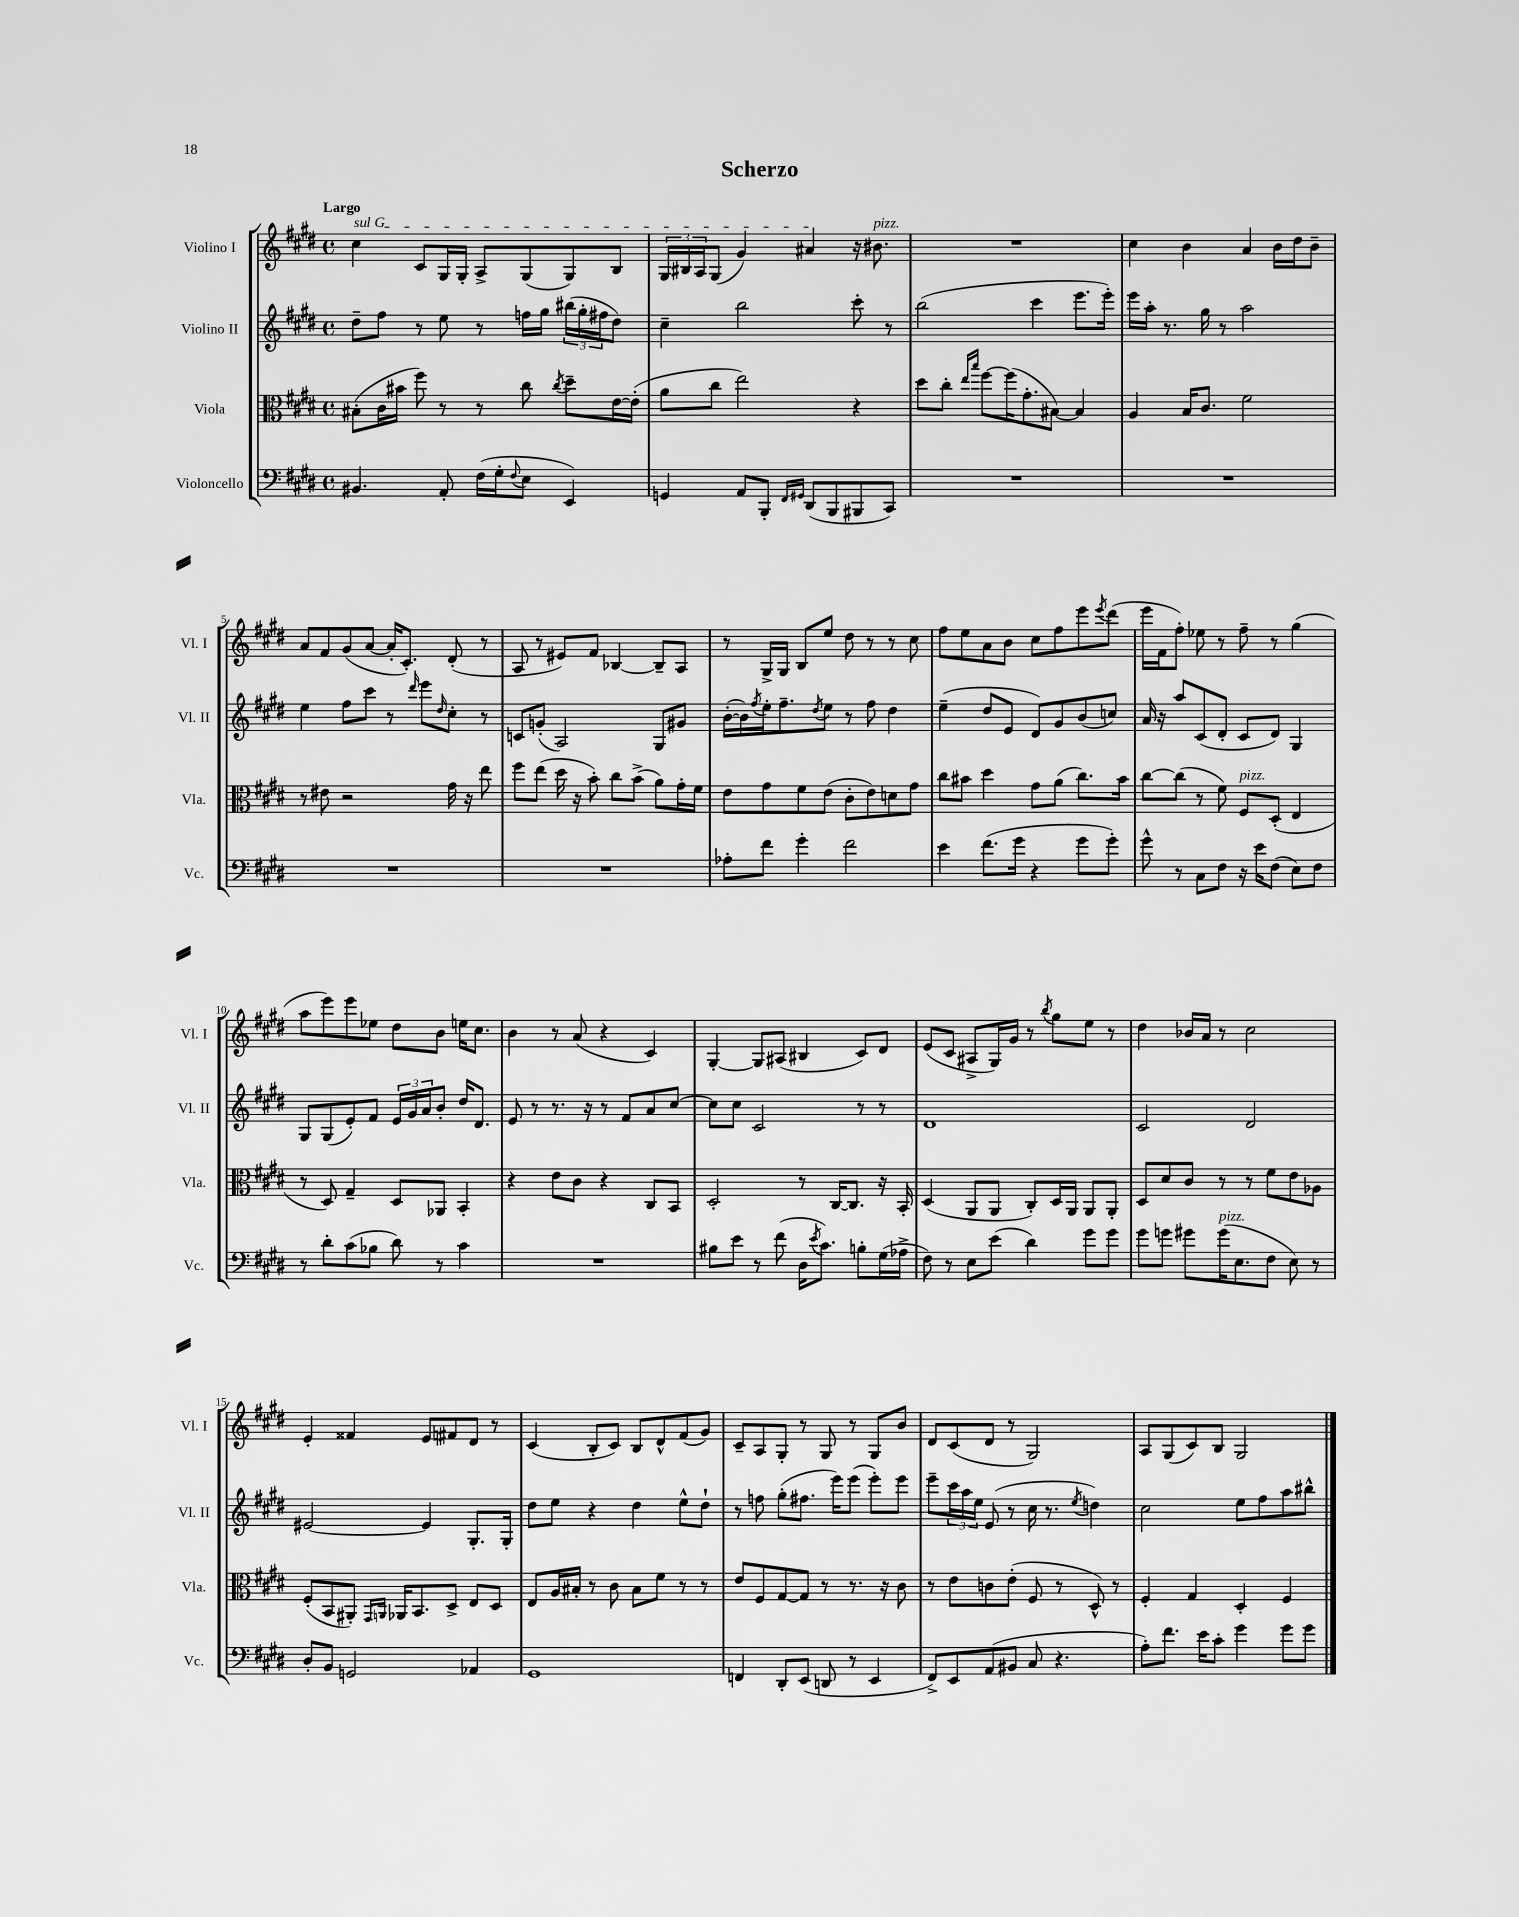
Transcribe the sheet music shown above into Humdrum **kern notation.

**kern	**kern	**kern	**kern
*staff4	*staff3	*staff2	*staff1
*clefF4	*clefC3	*clefG2	*clefG2
*k[f#c#g#d#]	*k[f#c#g#d#]	*k[f#c#g#d#]	*k[f#c#g#d#]
*M4/4	*M4/4	*M4/4	*M4/4
*met(c)	*met(c)	*met(c)	*met(c)
4.BB#	(8B#'	8dd#~	4cc#
.	16c#	8ff#	.
.	16b#	.	.
.	8ff#)	8r	8c#
8AA'	8r	8ee	16G#
.	.	.	16G#'
(16F#	8r	8r	8A^
16G#'	.	.	.
8qqF#	.	.	.
8E	8cc#	16ff	(8G#
.	.	16gg#	.
.	8qcc#	.	.
4EE)	8dd#~	(24bb#	8G#)
.	.	24gg#'	.
.	.	24ff#	.
.	[16e	8dd#)	8B
.	(16e']	.	.
=	=	=	=
4GG	8a	4cc#~	24G#
.	.	.	24B#
.	.	.	24A
.	8cc#	.	(8G#
8AA	2ee)	2bb	4g#)
8BBB'	.	.	.
16qqFF#	.	.	.
16qqGG#	.	.	.
(8DD#	.	.	4a#
8BBB	.	.	.
8BBB#	4r	8ccc#'	16r
.	.	.	8.b#
8CC#)	.	8r	.
=	=	=	=
1r	8dd#	(2bb	1r
.	8cc#'	.	.
.	16qqee	.	.
.	16qqbb	.	.
.	[8ff#	.	.
.	(16ff#]	.	.
.	8.g#'	.	.
.	.	4ccc#	.
.	[8B#)	.	.
.	4B#]	8.eee	.
.	.	16eee')	.
=	=	=	=
1r	4A	16eee	4cc#
.	.	16aa'	.
.	.	8.r	.
.	16B	.	4b
.	8.c#	16gg#	.
.	.	8r	.
.	2f#	2aa	4a
.	.	.	16b
.	.	.	16dd#
.	.	.	8b~
=	=	=	=
1r	8r	4ee	8a
.	8e#	.	8f#
.	2r	8ff#	(8g#
.	.	8ccc#	[8a
.	.	8r	16a']
.	.	.	8.c#')
.	.	16qqddd#	.
.	.	8eee	.
.	.	16qqdd#	.
.	16g#	8cc#'	(8d#'
.	16r	.	.
.	8ee	8r	8r
=	=	=	=
1r	8ff#	8c	8A
.	(8ee	(8g'	8r
.	16dd#	2A)	8e#)
.	16r	.	.
.	8b')	.	8f#
.	8cc#	.	[4B-
.	(8b^	.	.
.	8a)	8G#	8B-~]
.	16g#'	8g#	8A
.	16f#	.	.
=	=	=	=
8A-'	8e	([16b'	8r
.	.	16b])	.
.	.	8qff#	.
8f#	8g#	16ee'	16G#^
.	.	8.ff#~	16G#
4g#'	8f#	.	8B
.	.	8qdd#	.
.	(8e	8ee	8ee
2f#	8c#'	8r	8dd#
.	8e)	8ff#	8r
.	8d	4dd#	8r
.	8g#	.	8cc#
=	=	=	=
4e	8cc#	(4ee~	8ff#
.	8b#	.	8ee
(8.f#	4dd#	8dd#	8a
.	.	8e	8b
16g#	.	.	.
4r	8g#	8d#)	8cc#
.	(8a	8g#	8ff#
8g#	8.cc#)	(8b	8eee
.	.	.	8qeee
8g#')	.	8cc)	(8ddd#
.	16b#	.	.
=	=	=	=
8g#^^	[8cc#	16a	16eee
.	.	16r	16f#
8r	(8cc#]	8aa	8ff#')
8C#	8r	(8c#	8ee-
8F#	8f#)	8d#'	8r
16r	8F#	8c#	8ff#~
16e	.	.	.
(8F#	(8D#'	8d#)	8r
8E)	4E	4G#	(4gg#
8F#	.	.	.
=	=	=	=
8r	8r	8G#	8aa
8d#'	8D#)	(8G#	8eee)
(8c#	4G#~	8e')	8eee
8B-	.	8f#	8ee-
8d#)	8D#	24e	8dd#
.	.	24g#	.
.	.	24a	.
8r	8AA-	8b'	8b
4c#	4BB'	16dd#	16ee
.	.	8.d#	8.cc#
=	=	=	=
1r	4r	8e	4b
.	.	8r	.
.	8e	8.r	8r
.	8c#	.	(8a
.	.	16r	.
.	4r	8r	4r
.	.	8f#	.
.	8C#	8a	4c#)
.	8BB	[8cc#	.
=	=	=	=
8B#	2D#'	8cc#]	[4G#'
8e	.	8cc#	.
8r	.	2c#	8G#]
(8f#	.	.	(8A#
16D#	8r	.	4B#
8qe	.	.	.
8.c#)	.	.	.
.	[16C#	.	.
.	8.C#]	.	.
8B'	.	8r	8c#)
(16G#	16r	8r	8d#
16A-^	16BB'	.	.
=	=	=	=
8F#)	(4D#	1d#	(8e
8r	.	.	8c#
8E	8AA	.	8A#^
(8e	8AA	.	16G#)
.	.	.	16g#
4d#)	8C#')	.	8r
.	.	.	8qbb
.	16D#	.	8gg#
.	16AA	.	.
8g#	8AA	.	8ee
8g#	8AA'	.	8r
=	=	=	=
8g#	8D#	2c#	4dd#
8g	8d#	.	.
8g#	8c#	.	16b-
.	.	.	16a
(16g#	8r	.	8r
8.E	.	.	.
.	8r	2d#	2cc#
8F#	8f#	.	.
8E)	8e	.	.
8r	8A-	.	.
=	=	=	=
8D#'	(8F#'	[2e#	4e'
8BB	8BB	.	.
2GG	8AA#')	.	4f##
.	16qqGG#	.	.
.	16qqAA	.	.
.	16AA-	.	.
.	8.BB	.	.
.	.	4e#]	8e
.	8D#^	.	8f#
4AA-	8E	8.G#'	8d#
.	8D#	.	8r
.	.	16G#'	.
=	=	=	=
1GG#	8E	8dd#	(4c#
.	16A	8ee	.
.	16B#'	.	.
.	8r	4r	8B'
.	8c#	.	8c#)
.	8B#	4dd#	8B
.	8f#	.	8d#^^
.	8r	8ee^^	(8f#
.	8r	8dd#`	8g#)
=	=	=	=
4FF	8e	8r	8c#~
.	8F#	8ff	8A
8DD#'	[8G#	(8gg#'	8G#'
(8EE	8G#]	8.ff#	8r
8DD	8r	.	8G#
.	.	16eee)	.
8r	8.r	(8eee	8r
4EE	.	8eee')	8G#
.	16r	.	.
.	8c#	8eee	8b
=	=	=	=
8FF#^)	8r	8eee~	8d#
8EE	8e	24ccc#	(8c#
.	.	24aa	.
.	.	24ee	.
(8AA	8c	(8e	8d#
8BB#	(8e'	8r	8r
8C#	8F#	16cc#	2G#)
.	.	8.r	.
4.r	8r	.	.
.	.	8qee	.
.	8D#^^)	4dd)	.
.	8r	.	.
=	=	=	=
8A')	4F#'	2cc#	8A
8.f#	.	.	(8G#
.	4G#	.	8c#)
16e	.	.	.
8c#'	.	.	8B
4g#	4D#'	8ee	2G#
.	.	8ff#	.
8g#	4F#	8aa	.
8g#	.	8bb#^^	.
==	==	==	==
*-	*-	*-	*-
